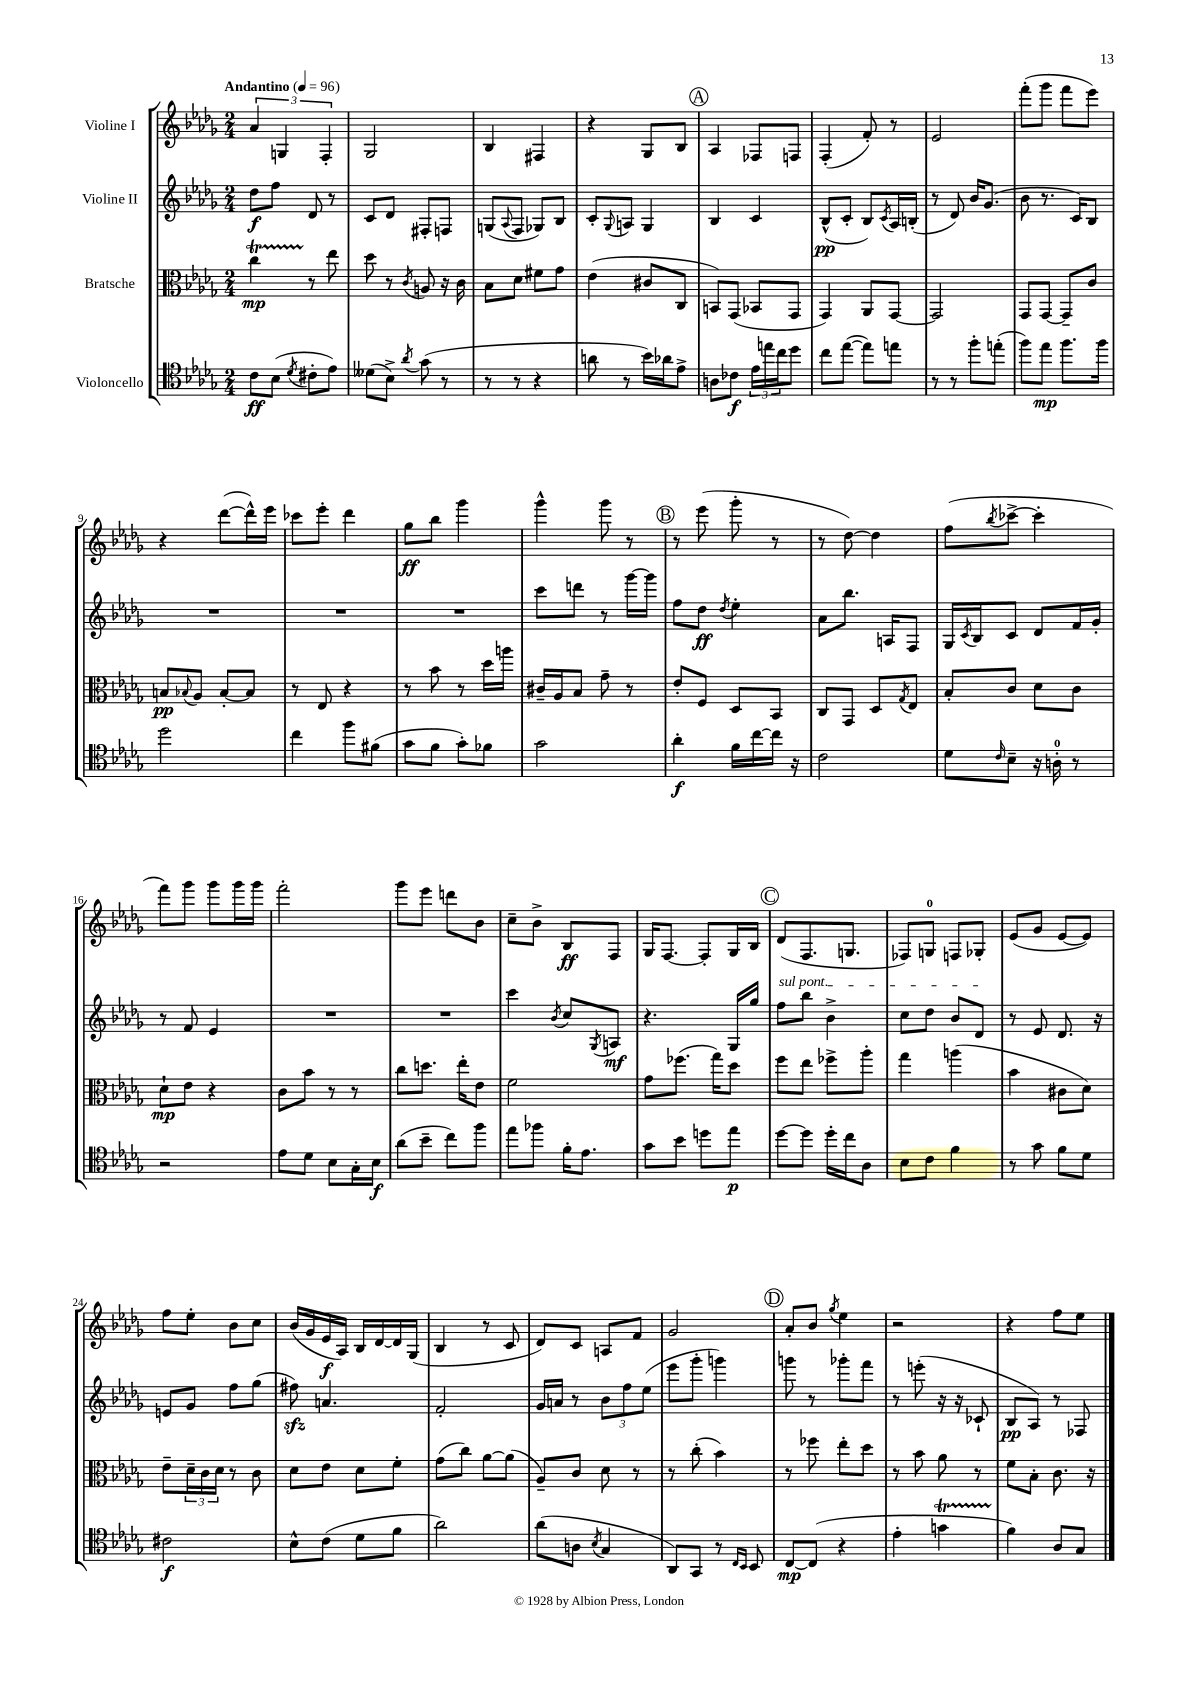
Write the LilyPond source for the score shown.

<<
\new StaffGroup <<
\new Staff = "s0" \with { instrumentName = "Violine I" } {
    \clef treble \key des \major \numericTimeSignature \time 2/4 \tempo "Andantino" 4 = 96
    \tuplet 3/2 { aes'4 g4 f4-. } |
    ges2 |
    bes4 fis4 |
    r4 ges8 bes8 |
    \mark \markup { \circle "A" } aes4 fes8 f8 |
    f4-.( f'8-.) r8 |
    ees'2 |
    f'''8-.( ges'''8 f'''8 ees'''8) |
    r4 des'''8~( des'''16-^) ees'''16 |
    ces'''8 ees'''8-. des'''4 |
    ges''8\ff bes''8 ges'''4 |
    ges'''4-^ ges'''8 r8 |
    \mark \markup { \circle "B" } r8 ees'''8( ges'''8-. r8 |
    r8 des''8~) des''4 |
    f''8( \acciaccatura { bes''8 } ces'''8~-> ces'''4-. |
    f'''8) ges'''8 ges'''8 ges'''16 ges'''16 |
    f'''2-. |
    ges'''8 ees'''8 d'''8 bes'8 |
    c''8-- bes'8-> bes8\ff f8 |
    ges16 f8.~ f8-. ges16 bes16 |
    \mark \markup { \circle "C" } des'8( f8. g8. |
    fes8) g8-0 f8 ges8-. |
    ees'8( ges'8 ees'8~ ees'8) |
    f''8 ees''8-. bes'8 c''8 |
    bes'16( ges'16 ees'16\f aes16) bes16 des'16~ des'16 ges16( |
    bes4 r8 c'8 |
    des'8) c'8 a8 f'8 |
    ges'2 |
    \mark \markup { \circle "D" } aes'8-. bes'8 \acciaccatura { ges''8 } ees''4 |
    r2 |
    r4 f''8 ees''8 \bar "|." |
}
\new Staff = "s1" \with { instrumentName = "Violine II" } {
    \clef treble \key des \major \numericTimeSignature \time 2/4
    des''8\f f''8 des'8 r8 |
    c'8 des'8 fis8-. f8 |
    g8( \appoggiatura { aes8 } f8 ges8) bes8 |
    c'8-. \appoggiatura { ges8 } a8 ges4 |
    \mark \markup { \circle "A" } bes4 c'4 |
    bes8-^\pp( c'8-. bes8) \acciaccatura { c'8 } aes16 b16-.( |
    r8 des'8) bes'16 ges'8.( |
    bes'8 r8. c'16) bes8 |
    R2 |
    R2 |
    R2 |
    c'''8 d'''8 r8 ges'''16~ ges'''16 |
    \mark \markup { \circle "B" } f''8 des''8\ff \acciaccatura { des''8 } ees''4-. |
    aes'8 bes''8. a16 f8 |
    ges16 \acciaccatura { c'8 } bes16 c'8 des'8 f'16 ges'16-. |
    r8 f'8 ees'4 |
    R2 |
    R2 |
    c'''4 \acciaccatura { bes'8 } c''8 \acciaccatura { ges8 } a8\mf |
    r4. ges16 ges''16 |
    \mark \markup { \circle "C" } \once \override TextSpanner.bound-details.left.text = \markup { \italic "sul pont." } f''8\startTextSpan bes''8 bes'4-> |
    c''8 des''8 bes'8 des'8\stopTextSpan |
    r8 ees'8 des'8. r16 |
    e'8 ges'8 f''8 ges''8( |
    fis''8\sfz) a'4. |
    f'2-. |
    ges'16 a'16 r8 \tuplet 3/2 { bes'8 f''8 ees''8( } |
    ees'''8 ges'''8-. g'''4) |
    \mark \markup { \circle "D" } g'''8 r8 ges'''8-. f'''8 |
    r8 e'''8-.( r16 r16 ces'8-! |
    bes8\pp aes8) r8 fes8 \bar "|." |
}
\new Staff = "s2" \with { instrumentName = "Bratsche" } {
    \clef alto \key des \major \numericTimeSignature \time 2/4
    c''4\startTrillSpan\mp r8\stopTrillSpan ees''8 |
    des''8 r8 \acciaccatura { c'8 } a8 r16 c'16 |
    bes8 des'8 fis'8 ges'8 |
    ees'4( cis'8 c8 |
    \mark \markup { \circle "A" } b,8) ges,8( bes,8 ges,8 |
    ges,4) aes,8 ges,8~ |
    ges,2 |
    ges,8 ges,8~ ges,8-- c'8 |
    b8\pp \appoggiatura { bes8 } aes8 bes8~-. bes8 |
    r8 ees8 r4 |
    r8 bes'8 r8 des''16 a''16 |
    cis'16-- aes16 bes8 ges'8-- r8 |
    \mark \markup { \circle "B" } ees'8-. f8 des8 bes,8 |
    c8 ges,8 des8 \acciaccatura { ges8 } ees8 |
    bes8-. c'8 des'8 c'8 |
    des'8-!\mp ees'8 r4 |
    c'8 bes'8 r8 r8 |
    c''8 d''8. ees''16-. ees'8 |
    f'2 |
    ges'8 fes''8.( ges''16) des''8 |
    \mark \markup { \circle "C" } f''8 ees''8 fes''8-> aes''8-. |
    ges''4 a''4( |
    bes'4 cis'8 des'8) |
    ees'8-- \tuplet 3/2 { des'16-- c'16 des'16 } r8 c'8 |
    des'8 ees'8 des'8 f'8-. |
    ges'8( c''8) aes'8~ aes'8( |
    aes8--) c'8 des'8 r8 |
    r8 c''8-.( bes'4) |
    \mark \markup { \circle "D" } r8 fes''8 ees''8-. des''8 |
    r8 bes'8 aes'8 r8 |
    f'8 bes8-. c'8. r16 \bar "|." |
}
\new Staff = "s3" \with { instrumentName = "Violoncello" } {
    \clef tenor \key des \major \numericTimeSignature \time 2/4
    c'8\ff bes8( \acciaccatura { des'8 } cis'8-. ees'8) |
    deses'8( bes8->) \acciaccatura { aes'8 } ges'8( r8 |
    r8 r8 r4 |
    a'8 r8 bes'16) aes'16 ees'8-> |
    \mark \markup { \circle "A" } a8 ces'8\f \tuplet 3/2 { ees'16 e''16 c''16 } des''8 |
    c''8 ees''8~( ees''8) e''8 |
    r8 r8 f''8-. e''8-.( |
    f''8) ees''8\mp f''8. f''16 |
    des''2 |
    c''4 f''8 fis'8( |
    ges'8 f'8 ges'8-.) fes'8 |
    ges'2 |
    \mark \markup { \circle "B" } aes'4-.\f f'16 c''16~ c''16 r16 |
    c'2 |
    des'8 \grace { c'16 } bes8-- r16 a16-0-. r8 |
    r2 |
    ees'8 des'8 bes8 ges16-. bes16\f |
    aes'8( bes'8-- c''8) f''8 |
    ees''8 fes''8 f'16-. ees'8. |
    ges'8 bes'8 d''8 ees''8\p |
    \mark \markup { \circle "C" } des''8~ des''8 des''16-. c''16 aes8 |
    bes8 c'8 f'4 |
    r8 ges'8 f'8 des'8 |
    cis'2\f |
    bes8-^ c'8( des'8 f'8 |
    aes'2) |
    aes'8( a8 \acciaccatura { bes8 } ges4 |
    aes,8) ges,8 r8 \grace { c16 bes,16 } bes,8 |
    \mark \markup { \circle "D" } c8~\mp c8( r4 |
    ees'4-. g'4\startTrillSpan |
    f'4\stopTrillSpan) aes8 ges8 \bar "|." |
}
>>
>>
